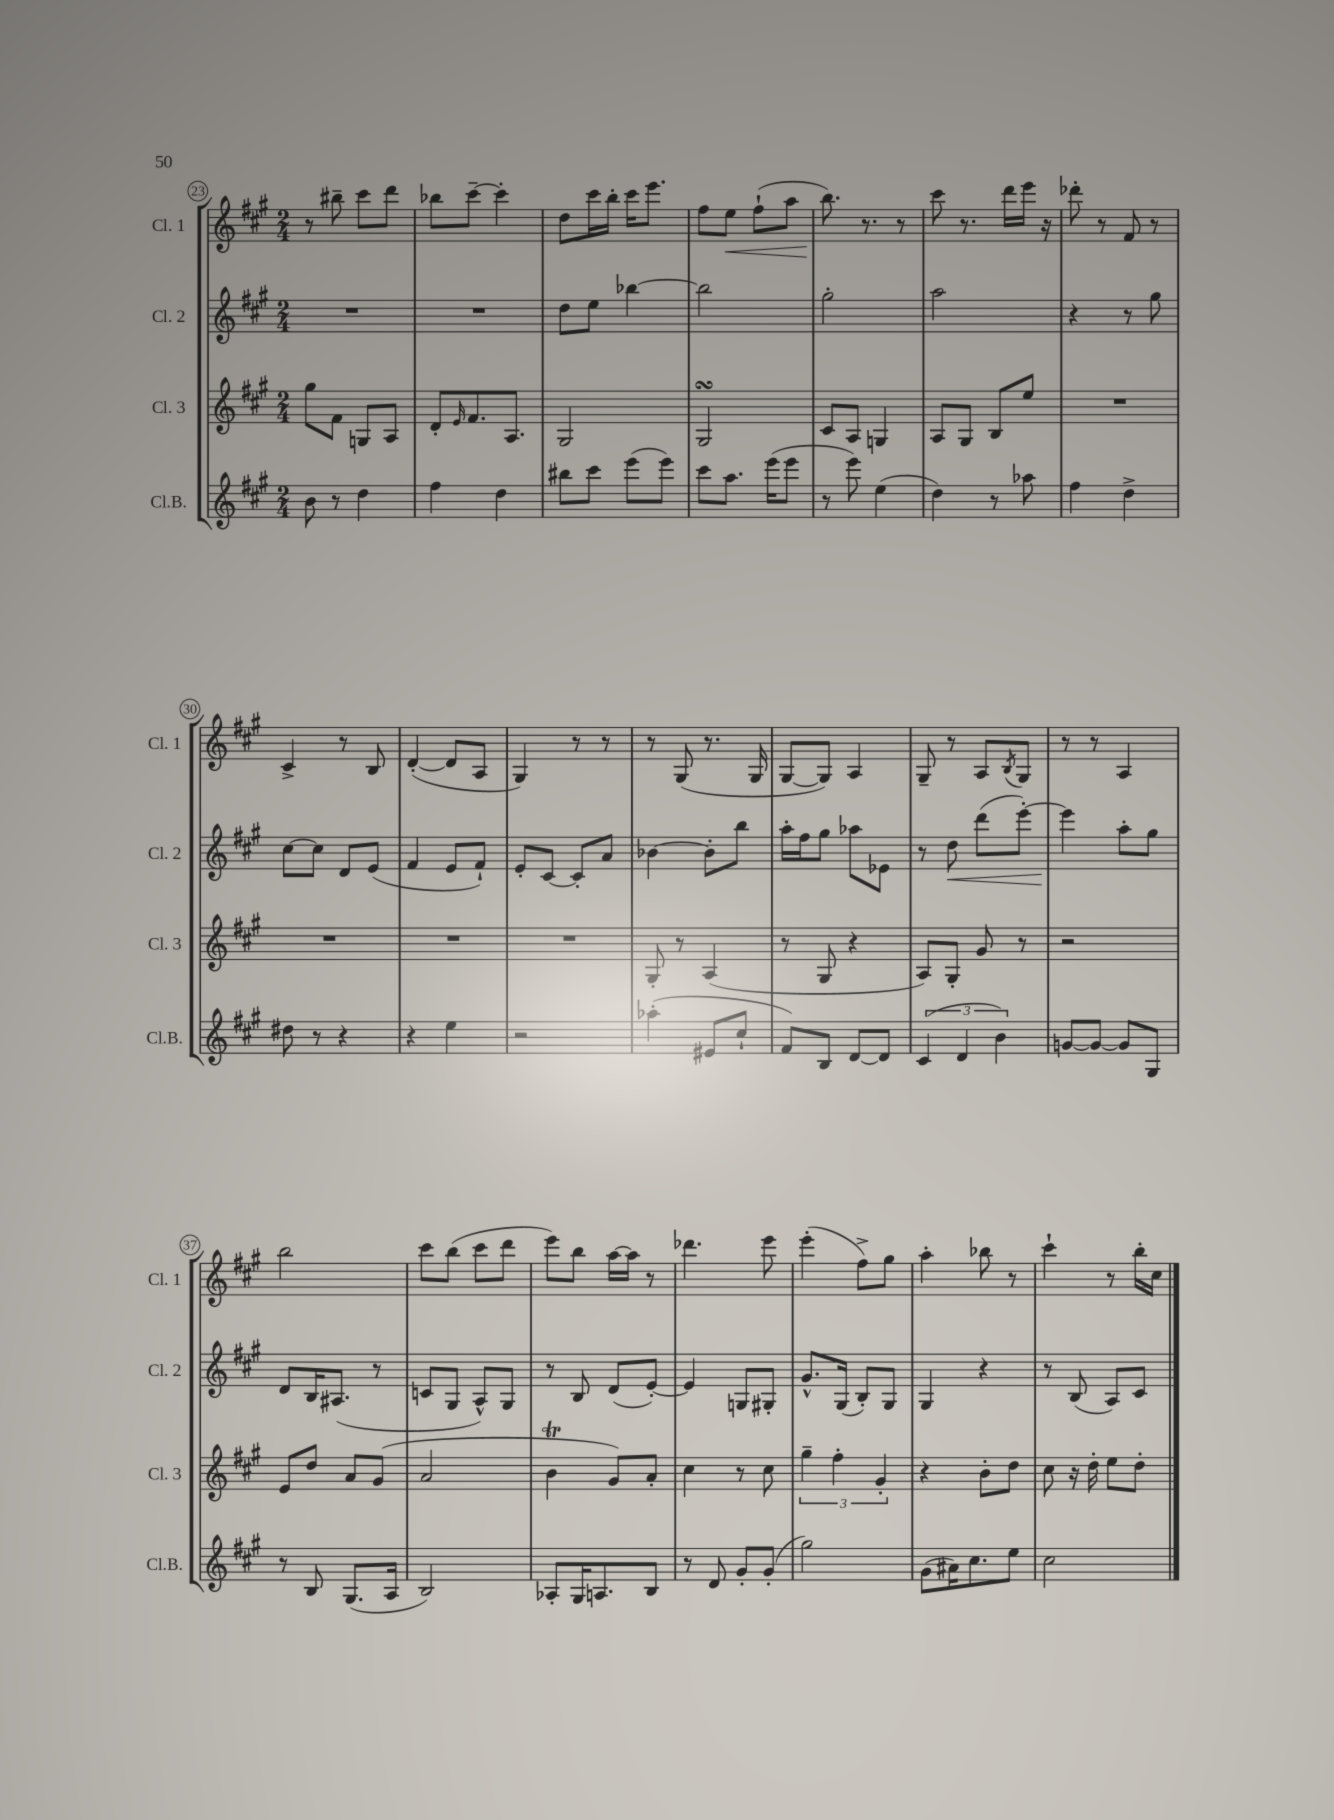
<<
\new StaffGroup <<
\new Staff = "s0" \with { instrumentName = "Cl. 1" shortInstrumentName = "Cl. 1" } {
    \clef treble \key a \major \numericTimeSignature \time 2/4
    r8 bis''8-- cis'''8 d'''8 |
    bes''8 cis'''8~-- cis'''4-. |
    d''8 cis'''16 b''16-. cis'''16 e'''8. |
    fis''8 e''8\< fis''8-!( a''8 |
    b''8.\!) r8. r8 |
    cis'''8 r8. d'''16 e'''16 r16 |
    des'''8-. r8 fis'8 r8 |
    cis'4-> r8 b8 |
    d'4~-.( d'8 a8 |
    gis4) r8 r8 |
    r8 gis8( r8. gis16 |
    gis8~ gis8) a4 |
    gis8-- r8 a8 \acciaccatura { b8 } gis8 |
    r8 r8 a4 |
    b''2 |
    cis'''8 b''8( cis'''8 d'''8 |
    e'''8) b''8 a''16~ a''16 r8 |
    des'''4. e'''8 |
    e'''4-.( fis''8->) gis''8 |
    a''4-. bes''8 r8 |
    cis'''4-! r8 b''16-. cis''16 \bar "|." |
}
\new Staff = "s1" \with { instrumentName = "Cl. 2" shortInstrumentName = "Cl. 2" } {
    \clef treble \key a \major \numericTimeSignature \time 2/4
    R2 |
    R2 |
    d''8 e''8 bes''4~ |
    bes''2 |
    gis''2-. |
    a''2 |
    r4 r8 gis''8 |
    cis''8~ cis''8 d'8 e'8( |
    fis'4 e'8 fis'8-!) |
    e'8-. cis'8~ cis'8-. a'8 |
    bes'4~ bes'8-. b''8 |
    a''16-. fis''16 gis''8 aes''8 ees'8 |
    r8 d''8\< d'''8( e'''8~-.) |
    e'''4\! a''8-. gis''8 |
    d'8 b16 ais8.( r8 |
    c'8 gis8 a8-^) gis8 |
    r8 b8 d'8( e'8~-.) |
    e'4 g8 gis8-. |
    gis'8.-^ gis16( b8-.) gis8 |
    gis4 r4 |
    r8 b8( a8) cis'8 \bar "|." |
}
\new Staff = "s2" \with { instrumentName = "Cl. 3" shortInstrumentName = "Cl. 3" } {
    \clef treble \key a \major \numericTimeSignature \time 2/4
    gis''8 fis'8 g8 a8 |
    d'8-. \grace { e'16 } fis'8. a8. |
    gis2 |
    gis2\turn |
    cis'8 a8 g4 |
    a8 gis8 b8 e''8 |
    R2 |
    R2 |
    R2 |
    R2 |
    gis8-. r8 a4( |
    r8 gis8 r4 |
    a8) gis8-. gis'8 r8 |
    r2 |
    e'8 d''8 a'8 gis'8( |
    a'2 |
    b'4\trill gis'8) a'8-. |
    cis''4 r8 cis''8 |
    \tuplet 3/2 { gis''4-- fis''4-. gis'4-. } |
    r4 b'8-. d''8 |
    cis''8 r16 d''16-. e''8 d''8-. \bar "|." |
}
\new Staff = "s3" \with { instrumentName = "Cl.B." shortInstrumentName = "Cl.B." } {
    \clef treble \key a \major \numericTimeSignature \time 2/4
    b'8 r8 d''4 |
    fis''4 d''4 |
    bis''8 cis'''8 e'''8( e'''8) |
    cis'''8 a''8. e'''16( e'''8 |
    r8 e'''8) e''4( |
    d''4) r8 aes''8 |
    fis''4 d''4-> |
    dis''8 r8 r4 |
    r4 e''4 |
    r2 |
    aes''4-.( eis'8 cis''8-! |
    fis'8) b8 d'8~ d'8 |
    \tuplet 3/2 { cis'4( d'4 b'4) } |
    g'8~ g'8~ g'8 gis8 |
    r8 b8 gis8.( a16 |
    b2) |
    aes8-. gis16 a8. b8 |
    r8 d'8 gis'8-. gis'8-.( |
    gis''2) |
    gis'8( ais'16) cis''8. e''8 |
    cis''2 \bar "|." |
}
>>
>>
\layout { \context { \Score currentBarNumber = #23 \override BarNumber.stencil = #(make-stencil-circler 0.1 0.3 ly:text-interface::print) } }
